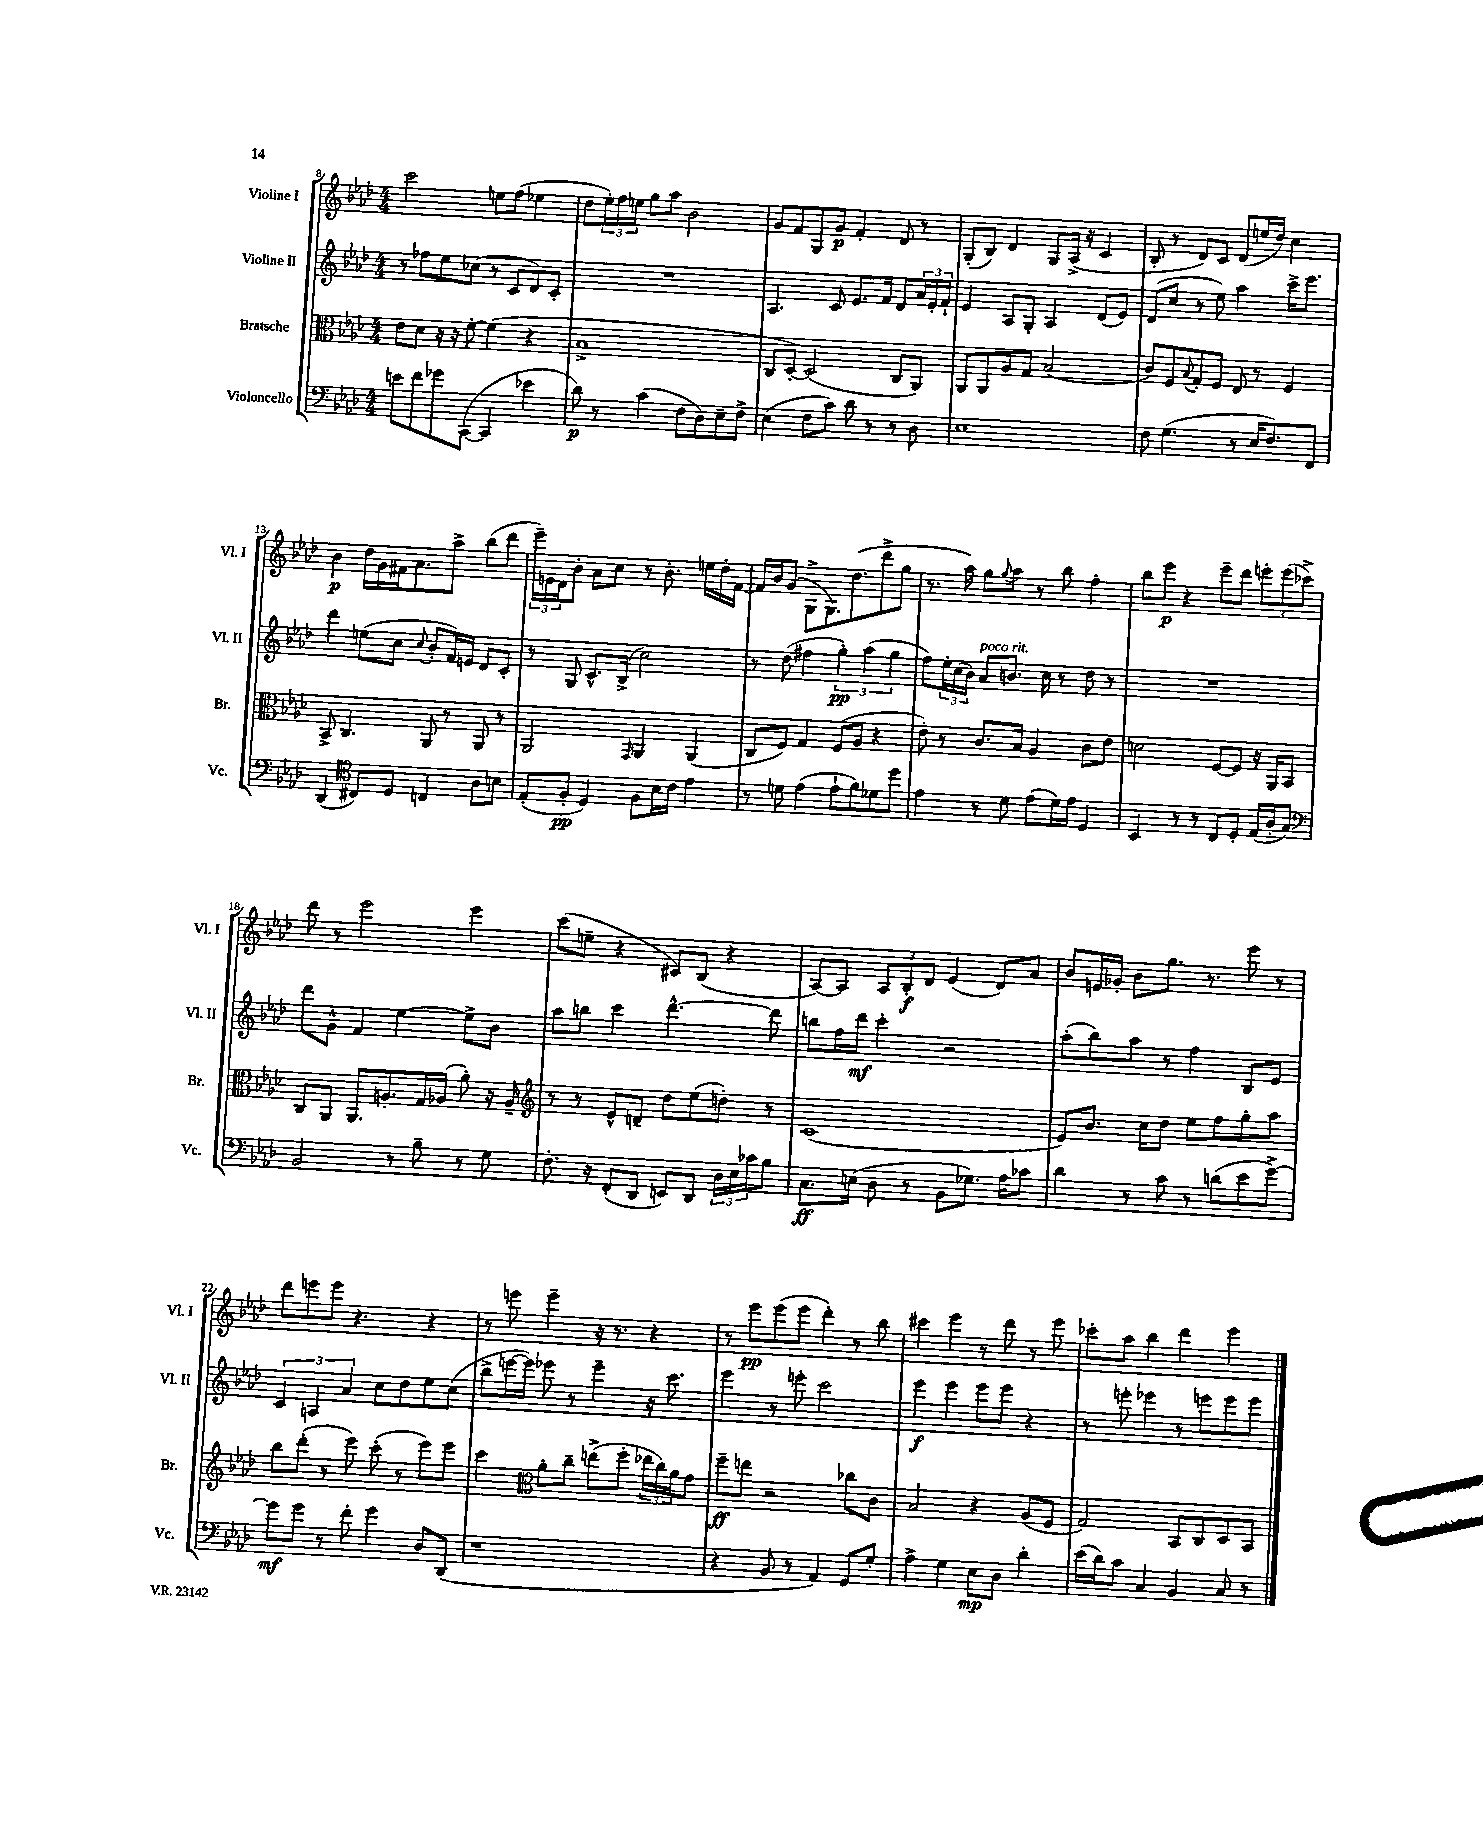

**kern	**kern	**kern	**kern
*staff4	*staff3	*staff2	*staff1
*clefF4	*clefC3	*clefG2	*clefG2
*k[b-e-a-d-]	*k[b-e-a-d-]	*k[b-e-a-d-]	*k[b-e-a-d-]
*M4/4	*M4/4	*M4/4	*M4/4
8e\L	8e-\L	8r	2ccc\
8f\	8d-\J	8ff-\L	.
8g-\	16r	8ee-\	.
.	16r	.	.
([8CC\J	[8f'\	(8cc-\J	.
4CC/]	(4f\]	8r	8ee\L
.	.	8c/L	(8ff\J
4e-\	4r	8d-/)	4ee-\
.	.	8c'/J	.
=	=	=	=
8d-\)	1B-^	1r	8dd-\L
8r	.	.	24ee-'\L)
.	.	.	24ff\
.	.	.	24ee\JJ
(4c\	.	.	8gg\L
.	.	.	8aa-\J
8F\L	.	.	2b-\
8D-\)	.	.	.
8E-~\	.	.	.
8F^\J	.	.	.
=	=	=	=
(4E-\	8C/L	4.A-/	8g/L
.	[8D-'/J)	.	8f/
8F\L	(2D-/]	.	8G/
8c\J)	.	8c/	8g/J
8d-\	.	8.e-/L	4f'/
8r	.	.	.
.	.	16f/Jk	.
8r	8C/L	8d-/L	8d-/
8D-\	8AA-/J)	24a-/L	8r
.	.	24e-'/	.
.	.	24f`/JJ	.
=	=	=	=
1E-	8AA-/L	4e-/	(8G'/L
.	8AA-/	.	8B-/J)
.	8A-/	8A-/L	4d-/
.	8G/J	8G'/J	.
.	(2B-/	4A-/	8G/L
.	.	.	(16A-^/Jk
.	.	.	16r
.	.	(8d-/L	4c/
.	.	8e-/J)	.
=	=	=	=
8F\	8c/L)	(8d-/L	8B-'/
(4.G\	8F/	8cc/J	8r
.	8qqB-/	.	.
.	8G'/	8r	8d-/L)
.	8F/J	8ee-\)	8c/J
8r	8E-/	4aa-\	(8d-/L
16E-/LK	8r	.	16ee/L
8.F/)	.	.	16dd-/JJ)
.	4F/	16ccc^\LK	4cc\
.	.	8.eee-\J	.
8FF/J	.	.	.
=	=	=	=
(4DD-/	8BB-^/	4ddd-\	4b-\
.	4.C/	.	.
*clefC4	*	*	*
8C#/L)	.	(8ee\L	16dd-\LL
.	.	.	16g\
8D-/J	.	8cc\J	16f#\J
.	.	.	8.a-\
.	.	8qqcc/	.
4C/	8AA-/	8b-'/L	.
.	8r	16f/L)	8aa-^\J
.	.	16e/JJ	.
8A-\L	8AA-/	8d-/L	(8bb-\L
8B\J	8r	8c'/J	8ddd-\J
=	=	=	=
(8E-'/L	2AA-/	8r	24eee-~\LL)
.	.	.	24e\
.	.	.	24d-\J
8F'/J	.	8G/	8b-'\J
4D-/)	.	8.c^^/L	8a-\L
.	.	.	8cc\J
.	.	(16B-^/Jk	.
.	16qqGG/	.	.
8F\L	4AA-/	2cc\)	8r
16B-\L	.	.	8.b-'\
16c\JJ	.	.	.
4e-\	(4AA-/	.	.
.	.	.	16ee\LL
.	.	.	16dd-'\
.	.	.	[16f\JJ
=	=	=	=
8r	8C/L	8r	16f/]LL
.	.	.	16b-/J
8d\	8F/J)	(8dd-\	(8g/J
(4e-\	4G/	4ff#\	8G^\L
.	.	.	8.G\)
8e-`\L	(8F/L	6gg'\)	.
.	.	.	(8.dd-\
8f\)	8A-/J	.	.
.	.	(6aa-\	.
8d-\	4r	.	8ddd-^\
.	.	6gg\	.
8dd-\J	.	.	8gg\J
=	=	=	=
4e-\	8e-'\)	8ff\L)	8.r
.	8r	24ee-'\L	.
.	.	(24cc\	.
.	.	.	16aa-\)
.	.	24b-\JJ)	.
8r	8.c/L	8a-/L	8gg\L
.	.	.	8qqgg/
8d-\	.	8.b/J	8aa-\J
.	16B-/Jk	.	.
(8e-\L	4A-/	.	8r
.	.	16cc\	.
16d-\L)	.	8r	8bb-\
16e-\JJ	.	.	.
4D-/	8c\L	8dd-\	4ff'\
.	8e-\J	8r	.
=	=	=	=
4BB-/	2d\	1r	8bb-\L
.	.	.	8eee-\J
8r	.	.	4r
8r	.	.	.
8C/L	[8F/L	.	8eee-~\L
8D-'/J	8F/]J	.	8ddd-\J
(16E-/LL	16r	.	12eee'\L
16A-'/J	16AA-/LK	.	.
.	.	.	(12eee\
8G/J)	8BB-/J	.	.
.	.	.	12ccc-^\J)
=	=	=	=
*clefF4	*	*	*
2BB-/	8C/L	8ddd-\L	8ddd-\
.	8AA-/J	8g^^\J	8r
.	8.AA-/L	4f/	2eee-\
.	8.A'/	.	.
8r	.	[4ee-\	.
8B-~\	16G/L	.	.
.	(16A-/JJ	.	.
8r	8a-'\)	8ee-^\]L	4eee-\
8G\	16r	8b-\J	.
.	16A-~/	.	.
=	=	=	=
*	*clefG2	*	*
8.F'\	8r	8aa-\L	(8ccc\L
.	8r	8bb\J	8ee~\J
16r	.	.	.
(8FF'/L	8e-^^/L	4ccc\	4r
8DD-/J	8d~/J	.	.
8EE/L)	8dd-\L	[4.ddd-^^\	8c#/L)
8DD-/J	(8ee-\	.	(8B-/J
24D-\LL	8dd'\J)	.	4r
24E-\	.	.	.
24c-\J	.	.	.
8B-\J	8r	8ddd-\]	.
=	=	=	=
8.C\L	(1c	8bb\L	[8A-/L)
.	.	16ff\L	8A-/]J
(16E\Jk	.	16ddd-\JJ	.
8D-\	.	4ccc'\	12A-/L
.	.	.	12B-'/
8r	.	.	.
.	.	.	12d-/J
8BB-\L	.	2r	(4e-/
8.G-\J)	.	.	.
.	.	.	8d-/L)
16A-\LK	.	.	.
8c-\J	.	.	8a-/J
=	=	=	=
4d-\	8e-/L)	(8aa-'\L	8b-/L
.	8.b-/J	8bb-\)	16e/L
.	.	.	16g-'/JJ
8r	.	8aa-\J	8b-\L
.	16cc\LK	.	.
8c\	8dd-\J	8r	8.gg\J
8r	8ee-\L	4ff\	.
.	.	.	8.r
(8d\L	8ff\	.	.
8e-\	8gg'\	8B-/L	8eee-\
[8g^\J)	8aa-\J	8e-/J	8r
=	=	=	=
8g\]L	8bb-\L	6c/	8ddd-\L
8g\J	(8ddd-'\J	.	8eee\
.	.	6A/	.
8r	8r	.	8eee\J
.	.	6a-/	.
8f'\	8eee-\)	.	4.r
4g\	(8ccc'\	8cc\L	.
.	8r	8dd-\	.
8D-/L	8eee-\L)	8ee-\	4r
(8DD-/J	8eee-\J	(8cc\J	.
=	=	=	=
1r	4ccc\	8bb-^\L	8r
.	.	[16eee\L	8eee\
.	.	16eee\]JJ)	.
*	*clefC3	*	*
.	8a-'\L	8eee-\	4eee~\
.	8cc~\J	8r	.
.	(8ee^\L	4eee-~\	16r
.	.	.	8.r
.	8ff'\J	.	.
.	24ee-\LL	16r	4r
.	24cc\)	.	.
.	.	8.ccc\	.
.	24a-\J	.	.
.	8g\J	.	.
=	=	=	=
4r	8ff~\L	4eee-\	8r
.	8ee\J	.	8eee-\L
8BB-/	2r	8r	(8eee-\
8r	.	8eee'\	8eee-\J
4AA-/)	.	2ccc\	4ddd-'\)
8GG/L	8cc-\L	.	8r
8G'/J	8c\J	.	8bb-\
=	=	=	=
4A-^\	2B-/	4eee-\	4ccc#\
4G\	.	4eee-\	4eee-\
8E-\L	4r	8eee-\L	8r
8D-\J	.	8eee-\J	8ddd-\
4d-'\	(8A-/L	4r	8r
.	8F/J	.	8eee-\
=	=	=	=
(16e-\LL	2G/)	8r	8ccc-'\L
16d-\J)	.	.	.
8c\J	.	8eee'\	8aa-\J
4C/	.	4eee-\	4bb-\
4BB-/	8BB-/L	8r	4ddd-\
.	8C/	8eee\L	.
8C/	8D-/	8eee\	4eee-\
8r	8BB-/J	8eee\J	.
==	==	==	==
*-	*-	*-	*-
